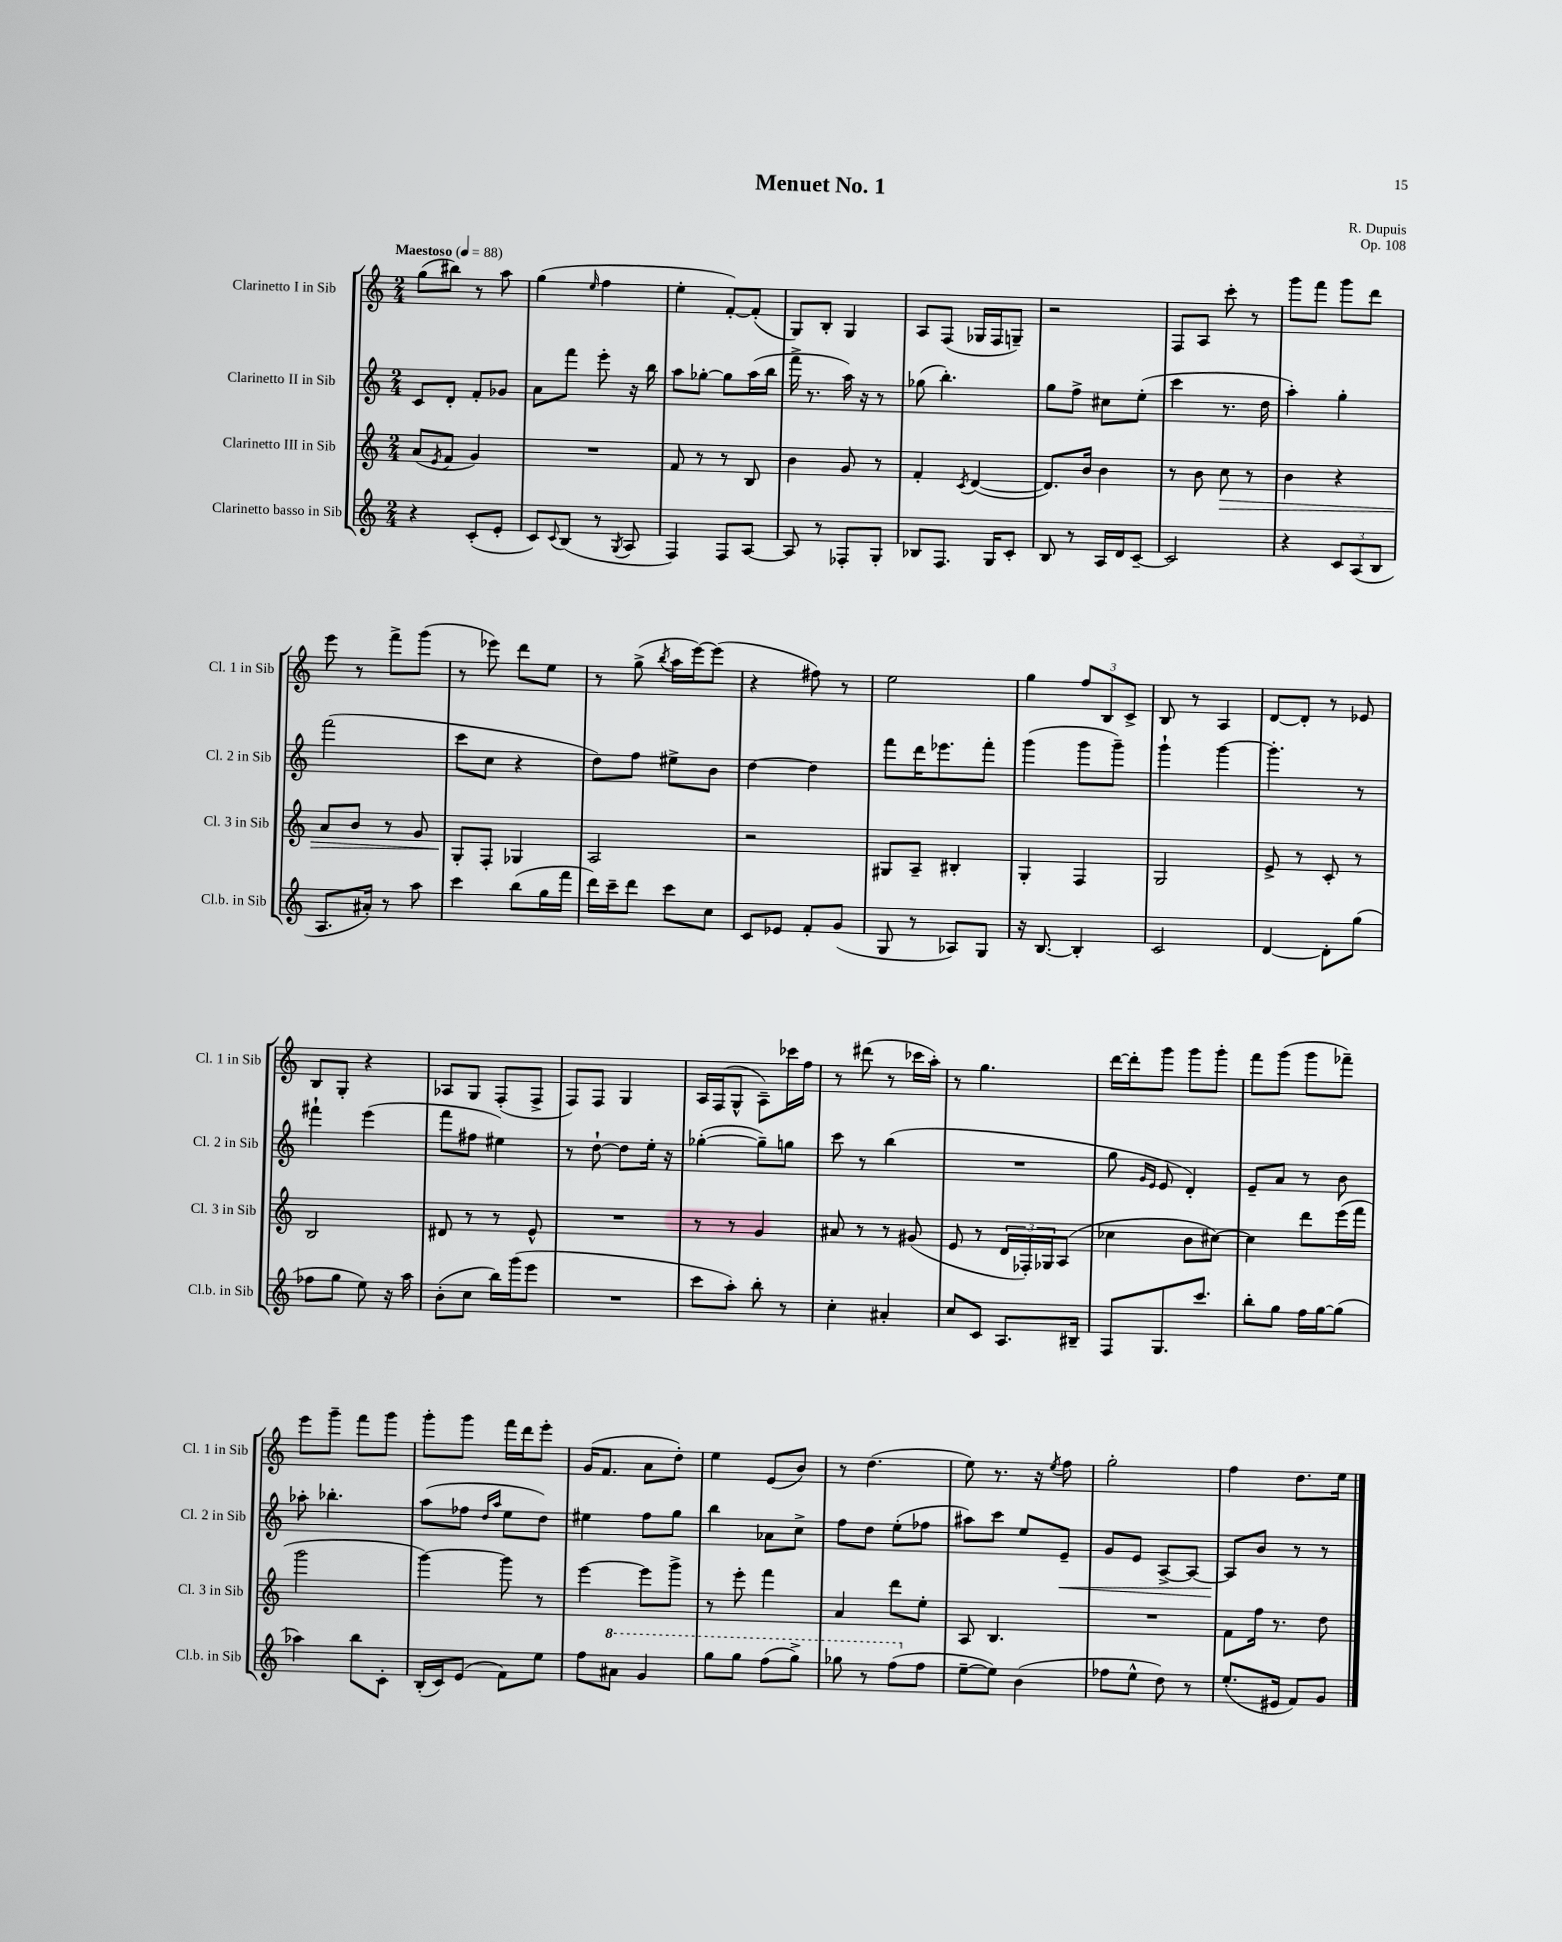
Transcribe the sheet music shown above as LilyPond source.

\header { title = "Menuet No. 1" composer = "R. Dupuis" opus = "Op. 108" }
<<
\new StaffGroup <<
\new Staff = "s0" \with { instrumentName = "Clarinetto I in Sib" shortInstrumentName = "Cl. 1 in Sib" } {
    \clef treble \key c \major \numericTimeSignature \time 2/4 \tempo "Maestoso" 4 = 88
    g''8( bis''8) r8 a''8 |
    g''4( \grace { e''16 } f''4 |
    e''4-. f'8~-.) f'8-.( |
    g8) b8-. g4 |
    a8 f8( ges16 f16 g8--) |
    r2 |
    f8 a8 c'''8-. r8 |
    g'''8 f'''8 g'''8 d'''8 |
    e'''8 r8 f'''8-> g'''8( |
    r8 ees'''8) d'''8 e''8 |
    r8 g''8->( \acciaccatura { b''8 } a''16 e'''16~) e'''8( |
    r4 fis''8) r8 |
    e''2 |
    g''4 \tuplet 3/2 { f''8 b8 c'8-> } |
    b8 r8 a4 |
    d'8~ d'8-. r8 ees'8 |
    b8 g8-. r4 |
    aes8 g8 f8-.( f8-> |
    f8) f8 g4 |
    a16 f16( g8-^ a8--) ces'''16 f''16 |
    r8 dis'''8( r8 ces'''16 a''16-.) |
    r8 g''4. |
    d'''16~ d'''16-. g'''8 g'''8 g'''8-. |
    f'''8 g'''8( g'''8 fes'''8--) |
    e'''8 g'''8-- f'''8 g'''8 |
    g'''8-. g'''8 f'''16 d'''16 e'''8-. |
    g'16( f'8. a'8 d''8-.) |
    e''4 e'8( b'8) |
    r8 d''4.( |
    e''8) r8. r16 \acciaccatura { e''8 } f''8 |
    g''2-. |
    f''4 d''8. e''16 \bar "|." |
}
\new Staff = "s1" \with { instrumentName = "Clarinetto II in Sib" shortInstrumentName = "Cl. 2 in Sib" } {
    \clef treble \key c \major \numericTimeSignature \time 2/4
    c'8 d'8-. f'8-. ges'8 |
    a'8 f'''8 e'''8-. r16 b''16 |
    a''8 ges''8~-. ges''8 a''16( b''16 |
    f'''16-> r8. a''16) r16 r8 |
    ges''8( b''4.-.) |
    g''8 f''8-> cis''8 e''8-.( |
    c'''4 r8. d''16 |
    a''4-.) g''4-. |
    f'''2( |
    c'''8 c''8 r4 |
    d''8) f''8 eis''8-> b'8 |
    d''4~ d''4 |
    f'''8 d'''16 ees'''8. f'''8-. |
    g'''4( g'''8 g'''8--) |
    g'''4-! g'''4~ |
    g'''4.-. r8 |
    fis'''4-! e'''4( |
    f'''8 fis''8 eis''4) |
    r8 d''8~-! d''8 e''16-. r16 |
    ges''4~-.( ges''8--) g''8 |
    c'''8 r8 b''4( |
    R2 |
    g''8 \grace { g'16 e'16 } e'8 d'4-.) |
    e'8-- a'8 r8 b'8 |
    aes''8-. bes''4.-. |
    a''8( fes''8 \grace { d''16 a''16 } e''8 d''8) |
    eis''4 f''8 g''8 |
    b''4 aes'8 c''8-> |
    f''8 d''8 e''8-.( fes''8 |
    ais''8) c'''8 e''8 e'8--\< |
    g'8 e'8 a8~-> a8~ |
    a8\! b'8 r8 r8 \bar "|." |
}
\new Staff = "s2" \with { instrumentName = "Clarinetto III in Sib" shortInstrumentName = "Cl. 3 in Sib" } {
    \clef treble \key c \major \numericTimeSignature \time 2/4
    a'8( \acciaccatura { e'8 } f'8 g'4) |
    R2 |
    f'8 r8 r8 b8 |
    b'4 g'8 r8 |
    f'4-. \acciaccatura { c'8 } d'4~( |
    d'8.) b'16 b'4 |
    r8 b'8 c''8\> r8 |
    b'4 r4 |
    a'8 b'8 r8 g'8 |
    g8-.\! f8-. ges4 |
    a2 |
    r2 |
    gis8 a8-- bis4-. |
    g4-. f4 |
    g2 |
    e'8-> r8 c'8-. r8 |
    b2 |
    dis'8 r8 r8 e'8-^ |
    R2 |
    r8 r8 g'4 |
    ais'8 r8 r8 gis'8( |
    e'8 r8 \tuplet 3/2 { d'16 fes16-.) ges16 } a8( |
    ces''4 b'8 cis''8~) |
    cis''4 d'''8 e'''16( f'''16 |
    g'''2 |
    g'''4~) g'''8 r8 |
    e'''4~ e'''8 g'''8-> |
    r8 e'''8-. f'''4 |
    a'4 d'''8 e''8-. |
    a8 b4. |
    R2 |
    f'8 f''16 r8. d''8 \bar "|." |
}
\new Staff = "s3" \with { instrumentName = "Clarinetto basso in Sib" shortInstrumentName = "Cl.b. in Sib" } {
    \clef treble \key c \major \numericTimeSignature \time 2/4
    r4 c'8-.( e'8-. |
    c'8) \appoggiatura { c'8 } b8( r8 \acciaccatura { g8 } a8 |
    f4) f8 a8~ |
    a8 r8 fes8-. g8-. |
    bes8 f8. g16 c'8-. |
    b8 r8 a16 d'16 c'8~-- |
    c'2 |
    r4 \tuplet 3/2 { c'8 a8( b8 } |
    a8. ais'16-.) r8 a''8 |
    c'''4 b''8( g''16 f'''16 |
    d'''16) c'''16-- d'''8 c'''8 c''8 |
    c'8 ees'8 f'8-. g'8( |
    g8 r8 aes8) g8 |
    r16 b8.~ b4-. |
    c'2 |
    d'4~ d'8-. g''8( |
    fes''8 g''8 e''8) r16 a''16 |
    b'8-.( c''8 b''16) g'''16( e'''8 |
    R2 |
    c'''8 a''8-.) b''8-. r8 |
    c''4-. ais'4-. |
    c''8 c'8 a8. bis16-- |
    f8 g8. c'''8. |
    b''8-. g''8 f''16 g''16~ g''8( |
    aes''4) b''8 c'8-. |
    b16-.( c'16) e'8( f'8) e''8 |
    f''8 \ottava #1 ais''8 g''4 |
    g'''8 g'''8 f'''8( g'''8->) |
    ges'''8 r8 f'''8( \ottava #0 f''8 |
    e''8~-- e''8) b'4( |
    fes''8 e''8-^ d''8) r8 |
    e''8.-.( eis'16 f'8) g'8 \bar "|." |
}
>>
>>
\layout { \context { \Score \remove "Bar_number_engraver" } }
